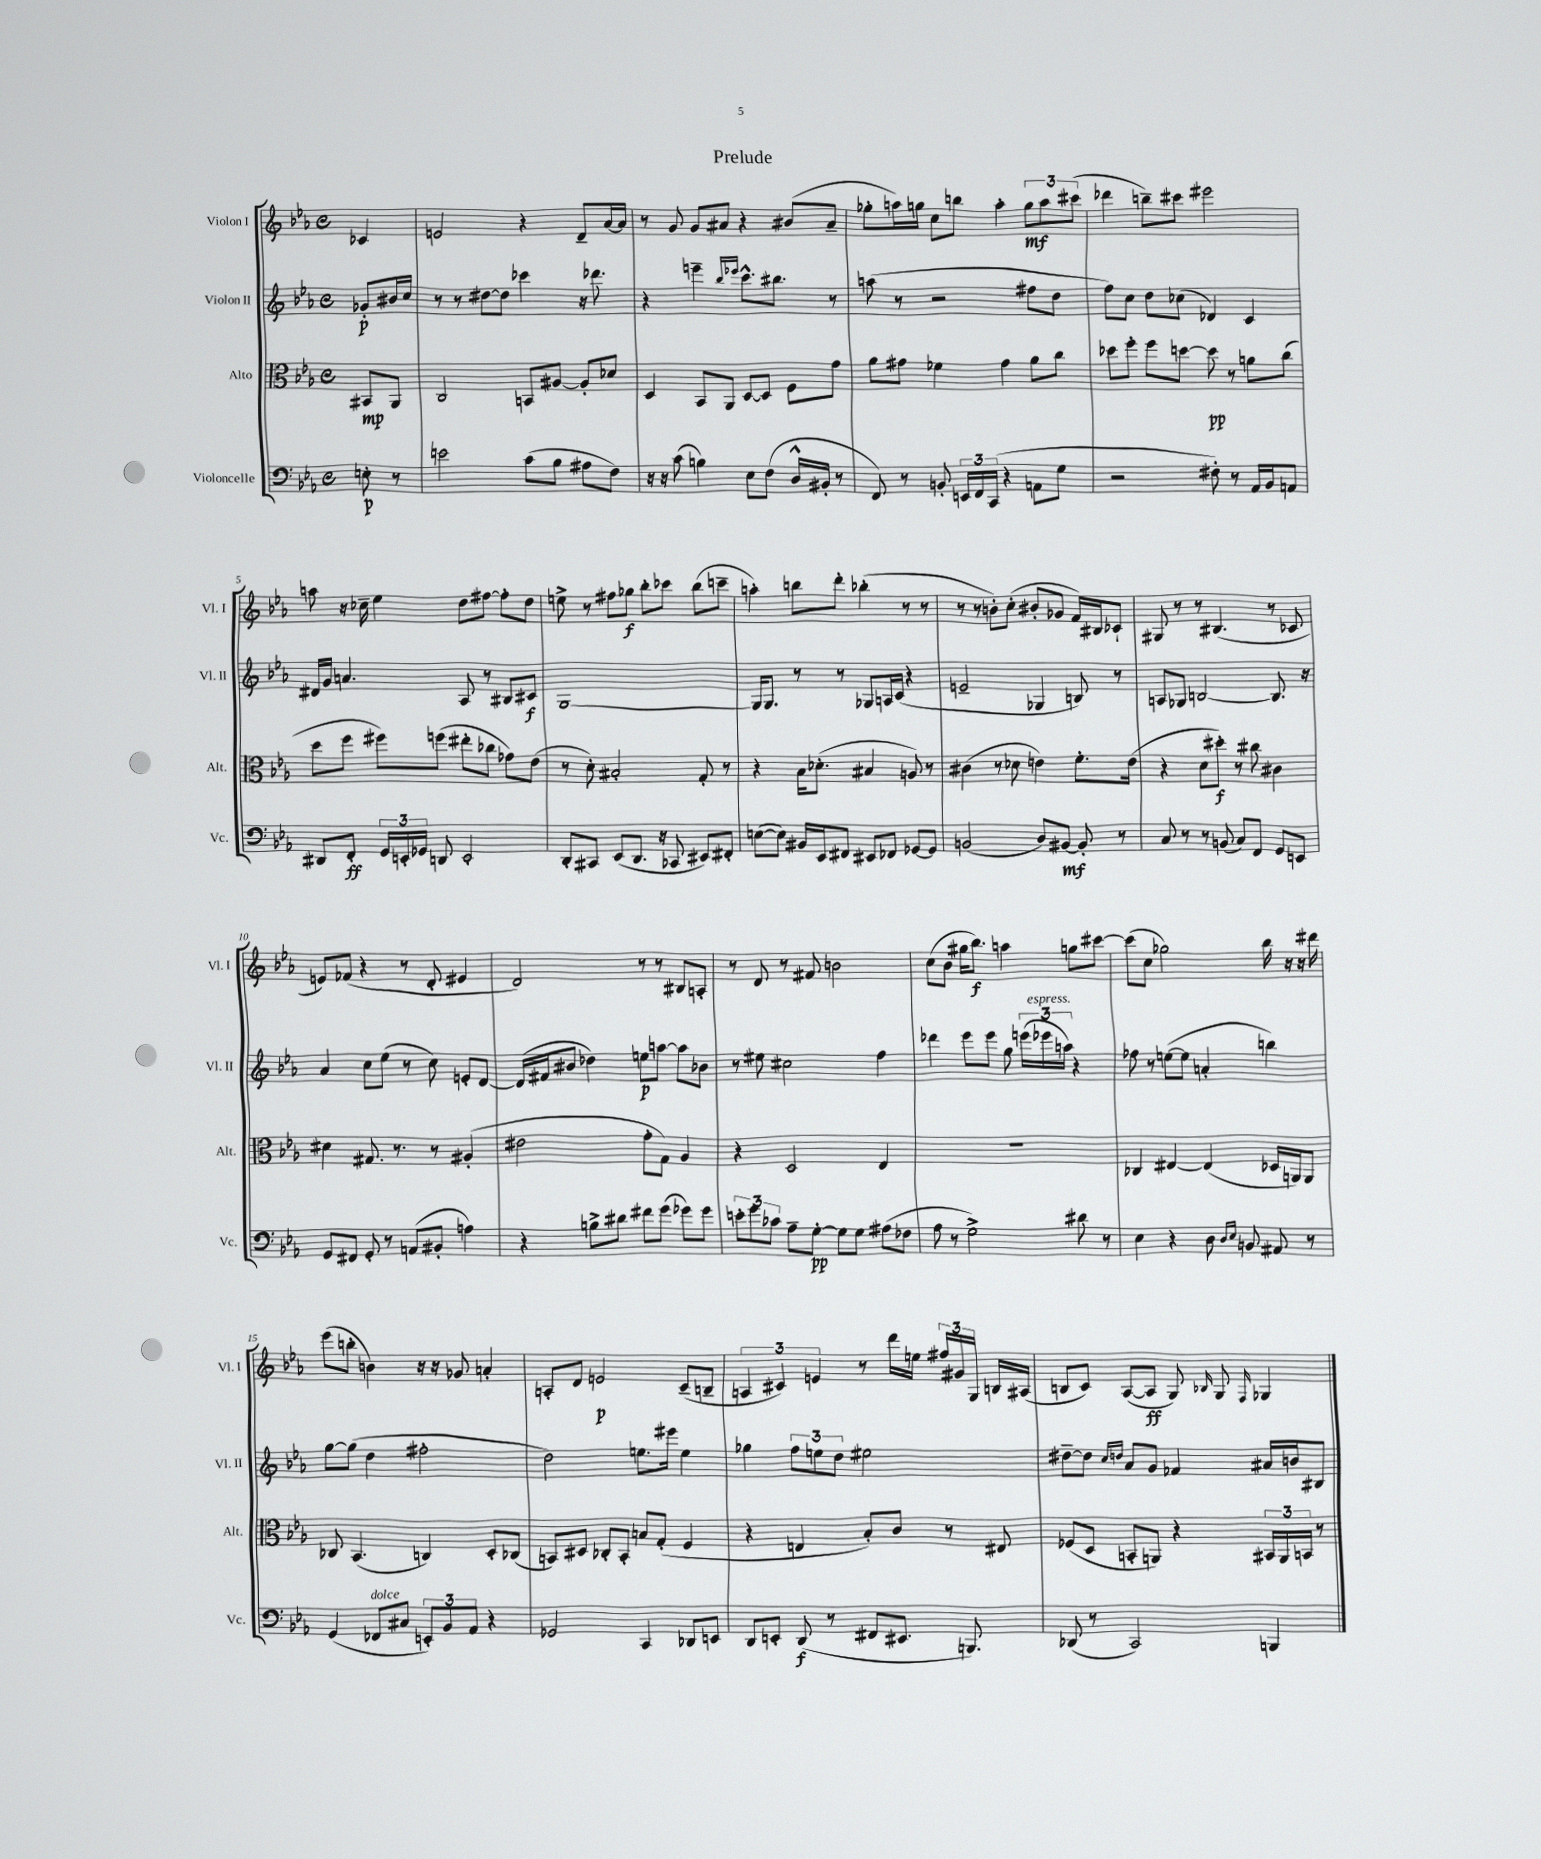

**kern	**kern	**kern	**kern
*staff4	*staff3	*staff2	*staff1
*clefF4	*clefC3	*clefG2	*clefG2
*k[b-e-a-]	*k[b-e-a-]	*k[b-e-a-]	*k[b-e-a-]
*M4/4	*M4/4	*M4/4	*M4/4
*met(c)	*met(c)	*met(c)	*met(c)
8E'	8BB#	8g-'	4c-
8r	8AA-	16b#	.
.	.	16cc	.
=	=	=	=
2e	2C	8r	2e
.	.	8r	.
.	.	[8dd#	.
.	.	8dd#]	.
(8c	8BB	4ccc-	4r
8B-	[8A#	.	.
8A#	8A#']	16r	8d~
.	.	8.ddd-	.
8F)	8d-	.	[16a-
.	.	.	16a-]
=	=	=	=
16r	4D	4r	8r
16r	.	.	.
(8c	.	.	8g
4B)	8BB-	4eee~	8g
.	8AA-	.	8a#
.	.	16qqbb-	.
.	.	16qqeee-	.
8E-	[8D	8.ccc^^	4r
(8F	8D]	.	.
.	.	8.bb#	.
16D^^	8F	.	(8b#
16BB#'	.	.	.
8r	8g	8r	8a#~
=	=	=	=
8FF)	8a-	(8aa	8gg-'
8r	8g#	8r	16aa)
.	.	.	16gg
8BB'	4f-	2r	8cc
24EE	.	.	8bb
24FF	.	.	.
(24CC	.	.	.
4r	4g#	.	4aa'
8AA	8a-	8ff#	12gg
.	.	.	12aa
8G	8cc	8dd	.
.	.	.	(12ccc#
=	=	=	=
2r	8dd-	8ff)	4ddd-
.	8ff'	8cc	.
.	8ff	8dd	8bb~)
.	[8dd	(8cc-	8ccc#
8F#')	8dd]	4d-)	2eee#
8r	8r	.	.
16AA-	8a	4c	.
16BB-	.	.	.
8AA	(8cc	.	.
=	=	=	=
8DD#	8dd	16d#	8aa
.	.	16g	.
8FF'	8ff	4.a	16r
.	.	.	16cc-~
24GG	8ff#)	.	4ee-
24EE'	.	.	.
24GG-	.	.	.
8DD	(8ff	.	.
2EE'	8ee#'	8A-	8dd
.	8cc-	8r	[8ff#
.	8g-)	8B#	8ff#']
.	(8e-	8c#	8dd
=	=	=	=
8DD'	8r	[1G	8ee^
8CC#	8d')	.	8r
(8EE-	2B#'	.	8ff#
8.DD	.	.	8gg-
.	.	.	8bb-'
16r	.	.	.
8CC-	.	.	8ccc-
8EE#)	8G'	.	(8bb-
8FF#'	8r	.	8ccc~
=	=	=	=
([8E	4r	16G]	4aa')
.	.	8.G	.
8E])	.	.	.
16BB#	16B-	8r	8bb
16EE-	(8.d-'	.	.
8FF#	.	8r	8ddd'
8EE#	4B#	8G-	(4bb-'
8FF-	.	16A	.
.	.	(16c	.
[8GG-	8A)	4r	8r
8GG-]	8r	.	8r
=	=	=	=
(2BB	(4c#	2e~	8r
.	.	.	8r
.	8r	.	8b')
.	8d-	.	(8cc'
8D)	4e)	4G-	8b#'
[8BB#	.	.	8g-
8BB#']	8.f'	8B)	16f)
.	.	.	16B#
8r	.	8r	8c-`
.	(16e	.	.
=	=	=	=
8C	4r	8A	8G#
8r	.	8G-	8r
8r	8d	[2B	8r
(8BB	8dd#')	.	(4.B#
8C)	8r	.	.
8FF	8cc#	.	.
8GG	4c#	8.B]	8r
8EE	.	.	8c-
.	.	16r	.
=	=	=	=
8GG	4d#	4a-	8e)
8FF#	.	.	(8f-
8GG'	8.G#	8cc	4r
8r	.	(8ee-	.
.	8.r	.	.
(8AA	.	8r	8r
8BB#'	8r	8cc)	8d'
4A)	(4A#'	8e'	4e#
.	.	[8d	.
=	=	=	=
4r	2e#	(16d]	2d)
.	.	16f#	.
.	.	8b#	.
8B^	.	4dd-)	.
8d#	.	.	.
8f#	8g'	8ee	8r
(8g	8G)	[8aa	8r
8g-)	4A-	8aa]	8B#
8g-	.	8b-	8A'
=	=	=	=
12e'	4r	8r	8r
12g	.	.	.
.	.	8ee#	8d
12c-	.	.	.
8A-~	2D	2cc#	8r
[8G'	.	.	8f#
8G]	.	.	2b
8G	.	.	.
(8A#	4E-	4ff	.
8F-	.	.	.
=	=	=	=
8A-	1r	4ddd-	(8cc
8r	.	.	8b-
2G^)	.	8eee-	16gg#
.	.	.	8.bb-)
.	.	8eee-	.
.	.	8gg	4aa
.	.	(24eee	.
.	.	24eee-	.
.	.	24aa)	.
8d#	.	4r	8gg
8r	.	.	[8ccc#
=	=	=	=
4E-	4C-	8ff-	(8ccc#]
.	.	8r	8cc
4r	[4E#	([8ee	2gg-)
.	.	8ee]	.
8D	(4E#]	4a'	.
16qqD	.	.	.
16qqE-	.	.	.
8BB	.	.	.
8AA#	16D-	4bb)	16bb-
.	16AA)	.	16r
8r	8AA	.	16r
.	.	.	16ddd#
=	=	=	=
(4GG	8C-	[8gg	(8eee-
.	(4.BB-	(8gg]	8bb'
8FF-	.	4dd	4b)
8C#	.	.	.
12EE')	4C)	2ff#'	16r
.	.	.	16r
12BB-	.	.	.
.	.	.	8g-
12AA-	.	.	.
4r	8D'	.	4a'
.	(8C-	.	.
=	=	=	=
2GG-	8BB)	2dd)	8A'
.	8D#	.	8d
.	8C-'	.	2e
.	8BB'	.	.
4CC	8B	8.ee	.
.	(8G'	.	.
.	.	16eee#	.
8DD-	4F	4ee	(8c~
8EE	.	.	8B~
=	=	=	=
8DD	4r	4gg-	6A
8EE'	.	.	.
.	.	.	6c#)
(8DD	4E	12ff	.
.	.	12ee	6e
8r	.	.	.
.	.	12dd	.
8FF#	8B-')	2ee#	8r
8.EE#	8c	.	16ddd
.	.	.	16ee
.	8r	.	24ff#
.	.	.	24g#
8.BBB)	.	.	.
.	.	.	24G
.	8E#	.	16B
.	.	.	(16A#
=	=	=	=
(8DD-	(8F-	[8dd#~	8B
8r	8D	8dd#]	8c)
.	.	16qqcc	.
.	.	16qqdd	.
2CC)	8BB'	8a-	([8A-
.	8AA)	8g	8A-]
.	4r	4f-	8G)
.	.	.	16qqB-
.	.	.	8G
.	.	.	16qqF
4BBB	24BB#	16a#	4G-
.	24AA	.	.
.	.	16b	.
.	24BB	.	.
.	8r	8B#	.
==	==	==	==
*-	*-	*-	*-
